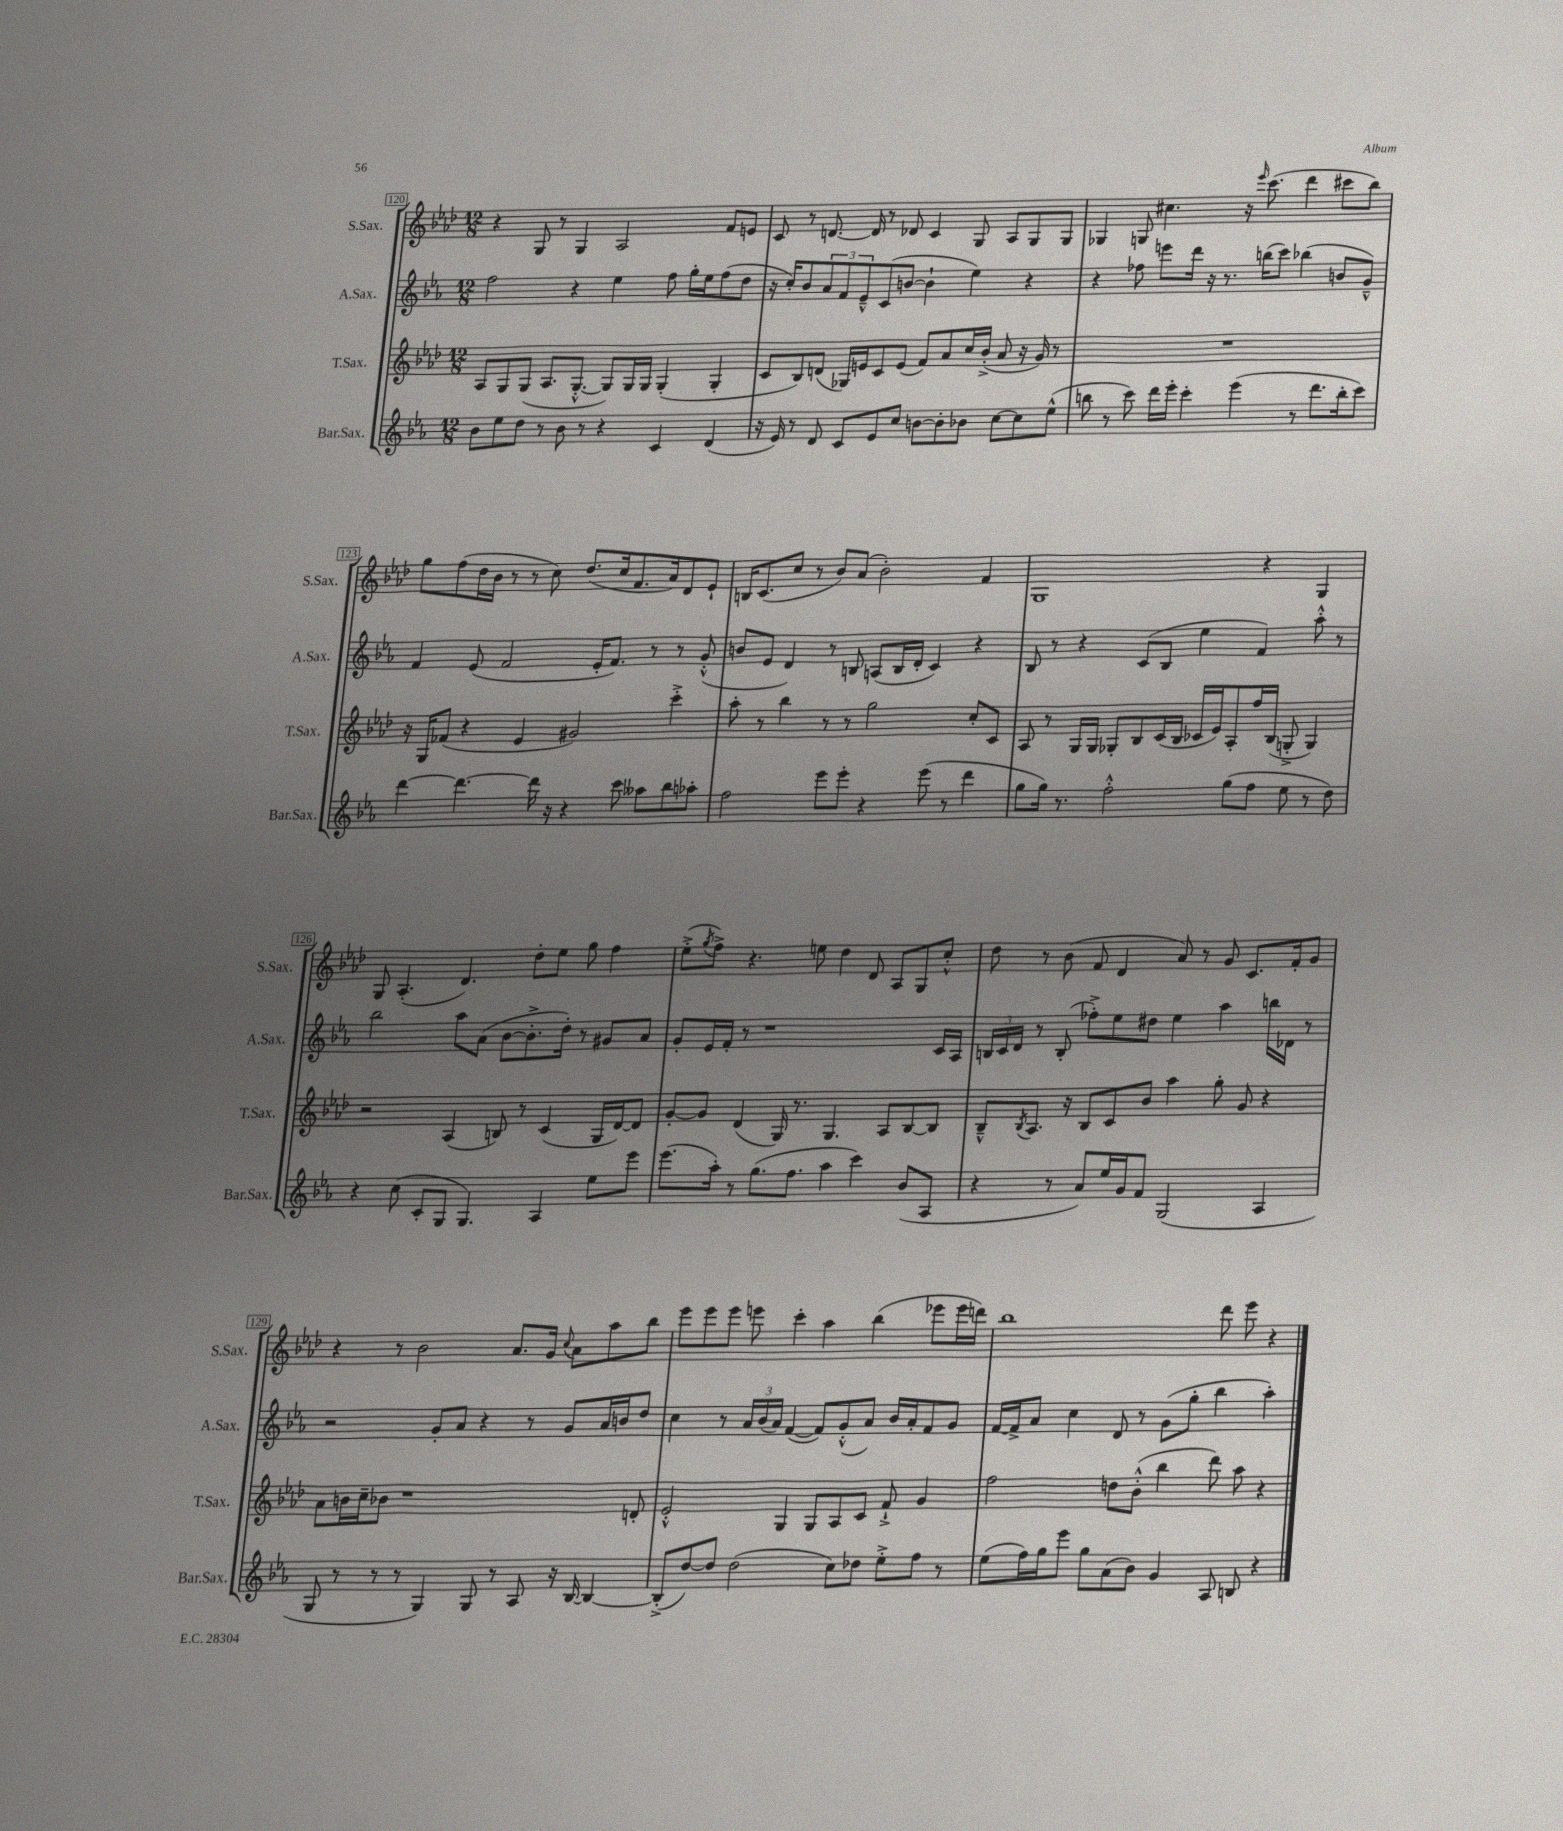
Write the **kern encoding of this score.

**kern	**kern	**kern	**kern
*staff4	*staff3	*staff2	*staff1
*clefG2	*clefG2	*clefG2	*clefG2
*k[b-e-a-]	*k[b-e-a-d-]	*k[b-e-a-]	*k[b-e-a-d-]
*M12/8	*M12/8	*M12/8	*M12/8
8b-	8A-	2ff	4r
8ee-	8G	.	.
8dd	(8G	.	8G
8r	8.A-	.	8r
8b-	.	4r	4G
.	[8.G'^^	.	.
8r	.	.	.
4r	8G])	4ee-	2A-
.	16G	.	.
.	16G	.	.
4c	(4G'	8ff	.
.	.	16gg'	.
.	.	16ee-	.
(4d	4G'	(8ff	8f
.	.	8dd	8e
=	=	=	=
16r	8c	16r	8c
16e-)	.	16cc')	.
8r	8B-)	8b-	8r
8d	(8d	12a-	[8.d
.	.	12f	.
8c	16G-)	.	.
.	.	12e-~^^	.
.	16e	.	16d]
8e-	8c	(8c	8r
8cc	(8e	[8b	8d-
[8b	8f)	4b`]	4c
8b']	8a-	.	.
8b-	16cc	4ee-)	8G
.	(16b-'^	.	.
[8cc	8a-	.	8A-
8cc]	16r	4r	8G
.	16g)	.	.
(8ee-^^	8r	.	8G
=	=	=	=
8bb	1.r	4r	4G-
8r	.	.	.
8ccc)	.	8ff-	8G
16ddd	.	8eee	4.cc#
16eee-'	.	.	.
4ccc'	.	16ddd	.
.	.	16r	.
.	.	8.r	.
(4eee-	.	.	16r
.	.	.	16qqeee-
.	.	(16bb	(8.ccc
.	.	8ccc)	.
8r	.	(4bb-	4ddd-
8.ddd	.	.	.
.	.	8b	8ccc#
16bb'	.	.	.
8ccc)	.	8g~^^)	8bb-)
=	=	=	=
[4ddd	16r	4f	8gg
.	16G	.	.
.	(8f-	.	(8ff
4.ddd_	4r	(8e-	16dd-
.	.	.	16b-
.	.	2f	8r
.	4e-	.	8r
16ddd]	.	.	8cc)
16r	.	.	.
4r	2g#)	.	(8.dd-
.	.	16e-'	.
.	.	8.f)	16cc
8ccc	.	.	8.f
8aa--	.	8r	.
.	.	.	16a-)
8bb-	4ccc'^	8r	8d-
8aa-'	.	(8g'^^	8e-`
=	=	=	=
2ff	8aa-'	8b	16B
.	.	.	(8.c
.	8r	8e-	.
.	4bb-	4d)	8cc
.	.	.	8r
8eee-	8r	8r	8b-)
8eee-'	8r	8B	(8a-
4r	2gg	(8A	2b-')
.	.	16B	.
.	.	16d'	.
(8eee-	.	4c)	.
8r	.	.	.
4ddd	8cc'	4r	4f
.	8c	.	.
=	=	=	=
8gg	8A-	8B-	1G
16gg)	8r	8r	.
8.r	.	.	.
.	16G	4r	.
.	16G	.	.
2ff'^^	8G-'	.	.
.	8B-	(8c	.
.	(16c	8B-	.
.	16B-	.	.
.	16c-	4ee-	.
.	16e-)	.	.
(8gg	8A-'	.	.
8ff	16ff	4f)	4r
.	(16B-	.	.
8ee-	8G'^	.	.
8r	4G)	8aa-'^^	4G
8dd)	.	8r	.
=	=	=	=
4r	2r	2bb-	8G
.	.	.	(4.A-'
(8cc	.	.	.
8c'	.	.	.
8G	(4A-	8aa-	4.d-)
4.G)	.	(8a-	.
.	8B)	[8b-	.
.	8r	8.b-'^]	8dd-'
4A-	(4c	.	8ee-
.	.	16dd')	.
.	.	8r	8gg
8ee-	16G	8g#	4ff
.	[16d-)	.	.
8eee-	8d-]	8a-	.
=	=	=	=
(8.eee-	[8g'	8g'	(8ee-'^
.	.	.	8qgg
.	8g]	16e-	8ff^)
16aa-')	.	16f'	.
8r	(4d-	8r	4.r
(8.gg	.	1r	.
.	16G)	.	.
8.ff	8.r	.	.
.	.	.	8ee
4aa-	4.G	.	4dd-
4ccc)	.	.	8d-
.	8A-	.	8A-
(8b-	[8B-	.	8G
8A-	8B-]	16c	8cc'^^
.	.	16A-	.
=	=	=	=
4r	8B-~^^	24B	8dd-
.	.	24c	.
.	.	24d	.
.	8qB-	.	.
.	8.A-	8r	8r
8r	.	(8B'	(8b-
.	16r	.	.
8a-)	8B-	8ff-'^)	8f
16ee-	8c	8ee-	4d-
16g	.	.	.
8f	8b-	8dd#	.
(2G	4aa-	4ee-	8a-)
.	.	.	8r
.	8gg'	4aa-	8g
.	8g	.	8.c
4A-	4r	16bb	.
.	.	16d-	16f'
.	.	8r	8g
=	=	=	=
8G	8a-	2r	4r
8r	16b	.	.
.	16cc~	.	.
8r	8b-	.	8r
8r	1r	.	2b-
4G)	.	8g'	.
.	.	8a-	.
8G	.	4r	.
8r	.	.	8.a-
8A-	.	8r	.
.	.	.	16g
.	.	.	8qqcc
16r	.	8g	8a-
[16B-	.	.	.
4B-_	.	16a-	8aa-
.	.	16b	.
.	8d'	8dd	8bb-
=	=	=	=
(8B-'^]	2e-'^^	4cc	8eee-
[8dd)	.	.	8eee-
8dd]	.	8r	8eee-
(2dd	.	24a-	8eee
.	.	(24b-	.
.	.	24a-)	.
.	4G	([4f	4ccc'
.	8G	8f])	4aa-
8cc)	8A-	(8g'^^	.
8dd-	8c	8a-)	(4bb-
8ee-'^	8f`^	16b-	.
.	.	16a-'	.
8ff	4g	8f	8eee-
8r	.	8g	16eee-
.	.	.	16ddd)
=	=	=	=
(8ee-	2ff	[16f	1bb-
.	.	16f^]	.
16ff)	.	8a-	.
16gg	.	.	.
8eee-	.	4cc	.
8gg	.	.	.
(8a-	8dd	8d	.
8b-)	(8b-'^^	8r	.
4g	4bb-	(8g	.
.	.	8gg'	.
8A-	8ddd-)	4bb-	8ddd-
8B	8aa-	.	8eee-
4r	4r	4aa-')	4r
==	==	==	==
*-	*-	*-	*-
